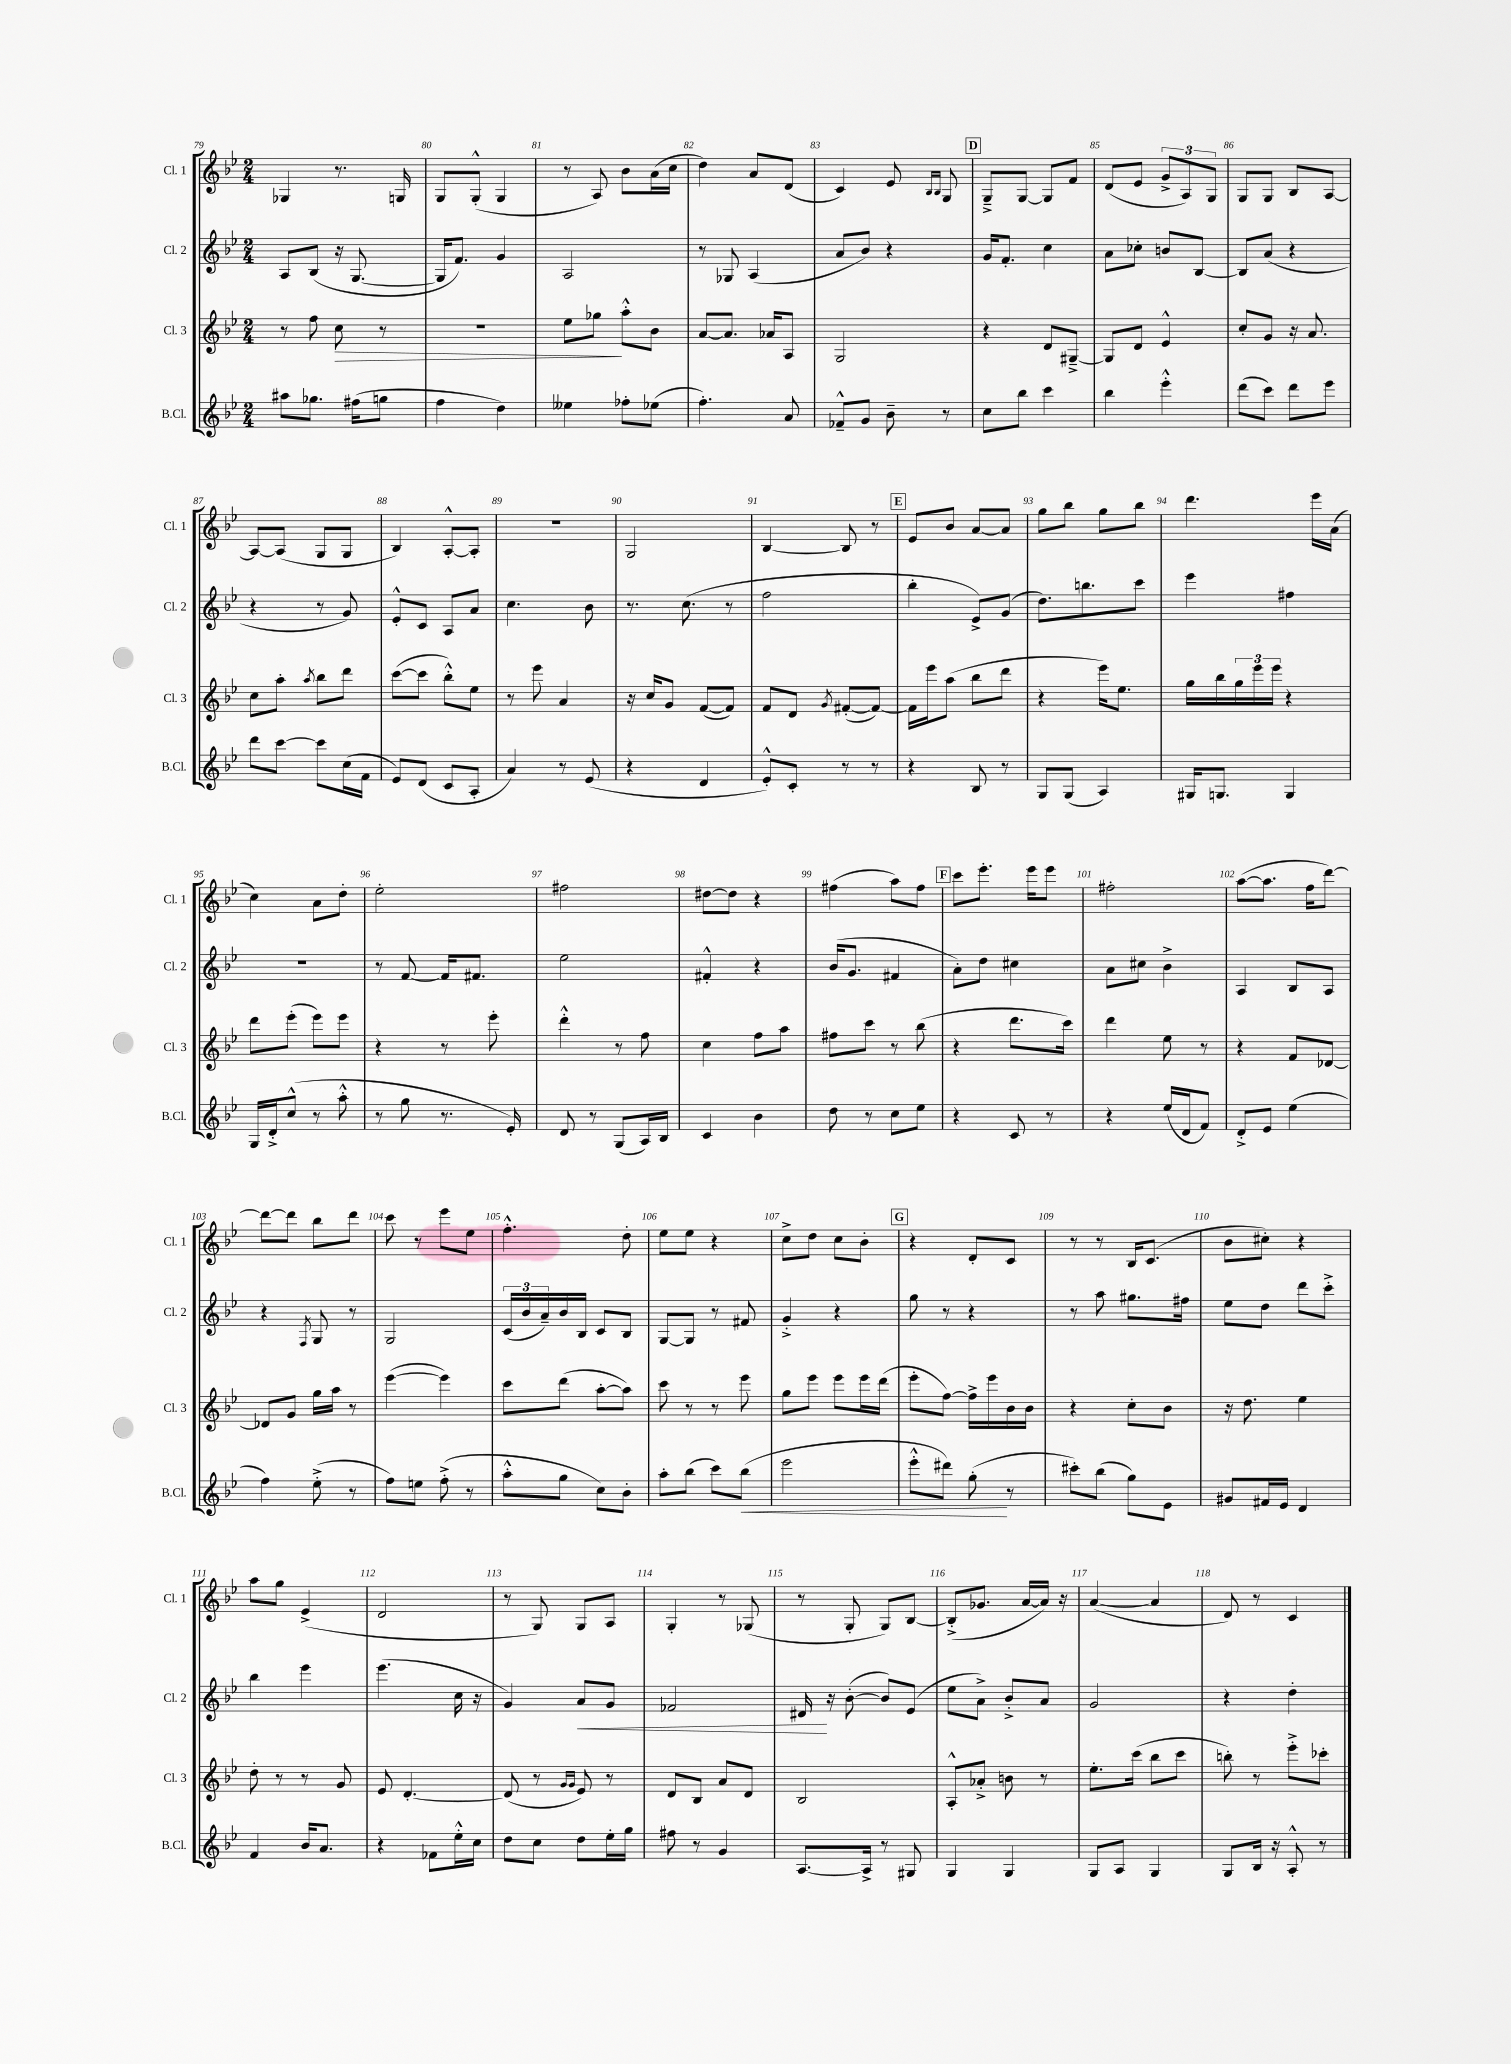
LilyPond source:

<<
\new StaffGroup <<
\new Staff = "s0" \with { instrumentName = "Cl. 1" shortInstrumentName = "Cl. 1" } {
    \clef treble \key bes \major \numericTimeSignature \time 2/4
    ges4 r8. g16 |
    g8 g8-.-^( g4 |
    r8 a8) bes'8 a'16( c''16 |
    d''4) a'8 d'8( |
    c'4) ees'8 \grace { bes16 bes16 } g8 |
    \mark \markup { \box "D" } g8---> g8~ g8 f'8 |
    d'8( ees'8 \tuplet 3/2 { g'8-> a8) g8 } |
    g8 g8 bes8 a8~ |
    a8~ a8( g8 g8 |
    bes4) a8~-.-^ a8-. |
    R2 |
    g2 |
    bes4~ bes8 r8 |
    \mark \markup { \box "E" } ees'8 bes'8 a'8~ a'8 |
    g''8 bes''8 g''8 bes''8 |
    d'''4. ees'''16 a'16( |
    c''4) a'8 d''8-. |
    ees''2-. |
    fis''2 |
    dis''8~ dis''8 r4 |
    fis''4( a''8) fis''8 |
    \mark \markup { \box "F" } c'''8 ees'''8.-. ees'''16 ees'''8 |
    fis''2-. |
    a''8~( a''8. f''16 d'''8~) |
    d'''8~ d'''8 bes''8 d'''8 |
    c'''8 r8 ees'''8 ees''8 |
    f''4.-.-^ d''8-. |
    ees''8 ees''8 r4 |
    c''8-> d''8 c''8 bes'8-. |
    \mark \markup { \box "G" } r4 d'8-. c'8 |
    r8 r8 bes16 c'8.( |
    bes'8 cis''8-.) r4 |
    a''8 g''8 ees'4->( |
    d'2 |
    r8 g8) g8 a8 |
    g4-. r8 ges8( |
    r8 g8-. g8) bes8~ |
    bes8-.->( ges'8. a'16~ a'16) r16 |
    a'4~( a'4 |
    d'8) r8 c'4 \bar "|." |
}
\new Staff = "s1" \with { instrumentName = "Cl. 2" shortInstrumentName = "Cl. 2" } {
    \clef treble \key bes \major \numericTimeSignature \time 2/4
    a8 bes8( r16 g8.~ |
    g16 f'8.) g'4 |
    a2 |
    r8 ges8 a4( |
    a'8 bes'8) r4 |
    \mark \markup { \box "D" } g'16 f'8.-. c''4 |
    a'8 ces''8-. b'8 bes8~ |
    bes8 a'8( r4 |
    r4 r8 g'8) |
    ees'8-.-^ c'8 a8 a'8 |
    c''4. bes'8 |
    r8. c''8.( r8 |
    f''2 |
    \mark \markup { \box "E" } bes''4-. ees'8->) g'8( |
    d''8.) b''8. c'''8 |
    ees'''4 fis''4 |
    r2 |
    r8 f'8~ f'16 fis'8. |
    ees''2 |
    fis'4-.-^ r4 |
    bes'16( g'8. fis'4 |
    \mark \markup { \box "F" } a'8-.) d''8 cis''4 |
    a'8 cis''8 bes'4-> |
    a4 bes8 a8 |
    r4 \acciaccatura { f8 } g8 r8 |
    g2 |
    \tuplet 3/2 { c'16( bes'16 a'16--) } bes'16 bes16 c'8 bes8 |
    g8~ g8 r8 fis'8 |
    g'4-.-> r4 |
    \mark \markup { \box "G" } g''8 r8 r4 |
    r8 a''8 gis''8. fis''16 |
    ees''8 d''8 d'''8 c'''8-.-> |
    bes''4 ees'''4 |
    ees'''4.( c''16 r16 |
    g'4) a'8\< g'8 |
    fes'2 |
    dis'16\! r16 bes'8~-.( bes'8) ees'8( |
    ees''8 a'8->) bes'8-.-> a'8 |
    g'2 |
    r4 d''4-. \bar "|." |
}
\new Staff = "s2" \with { instrumentName = "Cl. 3" shortInstrumentName = "Cl. 3" } {
    \clef treble \key bes \major \numericTimeSignature \time 2/4
    r8 f''8 c''8\> r8 |
    R2 |
    ees''8 ges''8\! a''8-.-^ bes'8 |
    a'8~ a'8. aes'16 a8 |
    g2 |
    \mark \markup { \box "D" } r4 d'8 gis8~---> |
    gis8 d'8 ees'4-^ |
    c''8-. g'8 r16 a'8. |
    c''8 a''8-. \acciaccatura { a''8 } bes''8 d'''8 |
    c'''8~( c'''8 bes''8-.-^) ees''8 |
    r8 ees'''8 a'4 |
    r16 c''16 g'8 f'8~( f'8) |
    f'8 d'8 \acciaccatura { g'8 } fis'8~-.( fis'8~) |
    \mark \markup { \box "E" } fis'16 ees'''16 a''8( bes''8 d'''8 |
    r4 ees'''16) ees''8. |
    g''16 bes''16 \tuplet 3/2 { g''16 ees'''16 ees'''16 } r4 |
    d'''8 ees'''8-.( ees'''8) ees'''8 |
    r4 r8 ees'''8-. |
    d'''4-.-^ r8 f''8 |
    c''4 f''8 a''8 |
    fis''8 c'''8 r8 bes''8( |
    \mark \markup { \box "F" } r4 d'''8. c'''16) |
    d'''4 ees''8 r8 |
    r4 f'8 des'8~ |
    des'8 g'8 g''16 a''16 r8 |
    ees'''4~( ees'''4) |
    c'''8 d'''8( a''8~-. a''8) |
    c'''8 r8 r8 ees'''8 |
    g''8 ees'''8 ees'''8 ees'''16 d'''16( |
    \mark \markup { \box "G" } ees'''8-. f''8~) f''16-> ees'''16 bes'16 bes'16 |
    r4 c''8-. bes'8 |
    r16 d''8. ees''4 |
    d''8-. r8 r8 g'8 |
    ees'8 d'4.~-. |
    d'8( r8 \grace { g'16 g'16 } ees'8) r8 |
    d'8 bes8 a'8 d'8 |
    bes2 |
    a8-.-^ aes'8-.-> b'8 r8 |
    ees''8.-. c'''16( bes''8 c'''8 |
    b''8-.) r8 ees'''8-.-> ces'''8-. \bar "|." |
}
\new Staff = "s3" \with { instrumentName = "B.Cl." shortInstrumentName = "B.Cl." } {
    \clef treble \key bes \major \numericTimeSignature \time 2/4
    ais''8 ges''8. fis''16( g''8 |
    f''4 d''4) |
    eeses''4 fes''8-. ees''8( |
    f''4.-.) a'8 |
    fes'8---^ g'8 bes'8-- r8 |
    \mark \markup { \box "D" } c''8 bes''8 c'''4 |
    bes''4 ees'''4-.-^ |
    d'''8( c'''8) d'''8 ees'''8 |
    d'''8 c'''8~ c'''8 c''16( f'16 |
    ees'8) d'8( c'8 a8-. |
    a'4) r8 ees'8( |
    r4 d'4 |
    ees'8-.-^) c'8-. r8 r8 |
    \mark \markup { \box "E" } r4 bes8 r8 |
    g8 g8( a4) |
    gis16 g8. g4 |
    g16 d'16-.-> c''8-^( r8 a''8-.-^ |
    r8 g''8 r8. ees'16-.) |
    d'8 r8 g8( a16) bes16 |
    c'4 bes'4 |
    d''8 r8 c''8 ees''8 |
    \mark \markup { \box "F" } r4 c'8 r8 |
    r4 ees''16( d'16 f'8) |
    d'8-.-> ees'8 ees''4( |
    f''4) ees''8-.->( r8 |
    f''8) e''8 f''8-.->( r8 |
    a''8-.-^ g''8 c''8) bes'8-. |
    a''8-. bes''8( c'''8) bes''8\<( |
    ees'''2 |
    \mark \markup { \box "G" } ees'''8-.-^ dis'''8) g''8-.\!( r8 |
    cis'''8-.) bes''8( g''8) ees'8 |
    gis'8 fis'16 ees'16 d'4 |
    f'4 bes'16 a'8. |
    r4 fes'8 ees''16-.-^ c''16 |
    d''8 c''8 d''8 ees''16-. g''16 |
    fis''8 r8 g'4 |
    a8.~ a16-> r8 gis8 |
    g4 g4 |
    g8 a8 g4 |
    g8 bes16 r16 a8-.-^ r8 \bar "|." |
}
>>
>>
\layout { \context { \Score currentBarNumber = #79 \override BarNumber.break-visibility = ##(#f #t #t) barNumberVisibility = #all-bar-numbers-visible } }
